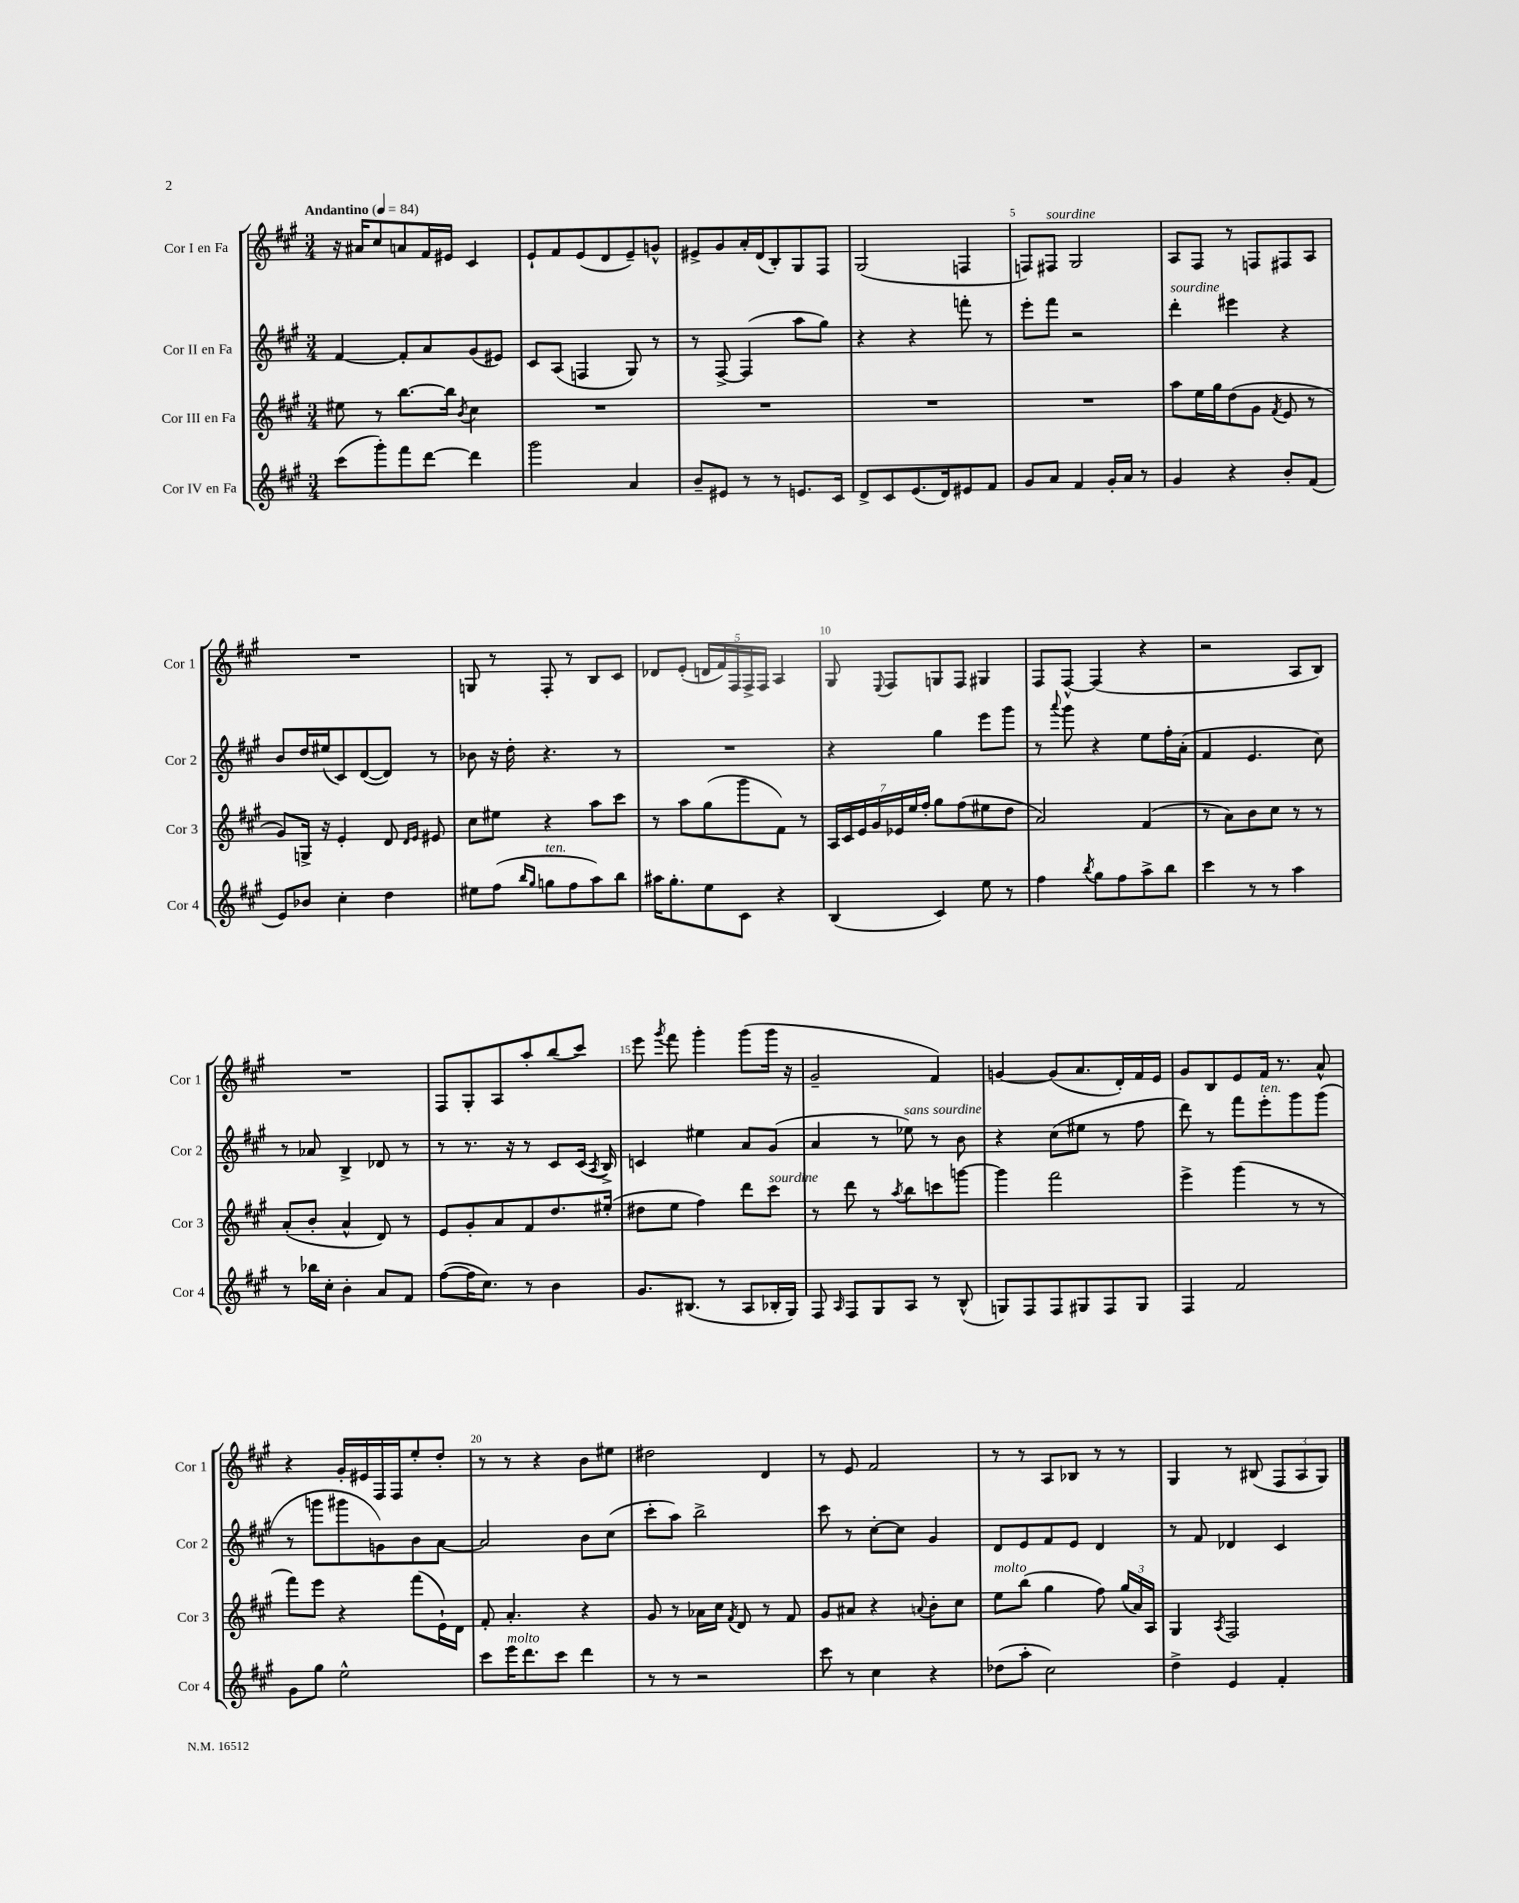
<<
\new StaffGroup <<
\new Staff = "s0" \with { instrumentName = "Cor I en Fa" shortInstrumentName = "Cor 1" } {
    \clef treble \key a \major \numericTimeSignature \time 3/4 \tempo "Andantino" 4 = 84
    \autoBeamOff r16 ais'16[ cis''8 a'8 fis'16 eis'16] cis'4 |
    e'8[-! fis'8 e'8( d'8 e'8--) g'8]-^ |
    eis'8[-> gis'8 a'16-. d'16( b8-.) gis8 fis8] |
    gis2( f4 |
    f8[) fis8]^\markup { \italic "sourdine" } gis2 |
    a8[ fis8] r8 f8[ fis8 a8] |
    R2. |
    g8 r8 fis8-. r8 b8[ cis'8] |
    des'8[ e'8]-.( \tuplet 5/4 { d'16[ fis'16) fis16 fis16-> fis16] } a4 |
    gis8 \appoggiatura { e8 } fis8[ g8 fis8] gis4 |
    fis8[ fis8]~-^ fis4( r4 |
    r2 a8[ b8]) |
    R2. |
    fis8[ gis8-. a8 a''8-. b''8( cis'''8]) |
    e'''8 \acciaccatura { gis'''8 } fis'''8 gis'''4-. gis'''8[( gis'''16] r16 |
    gis'2-- fis'4) |
    g'4~ g'8[( a'8. d'16-.) fis'16 e'16] |
    gis'8[ b8 e'8 fis'16] r8. a'8-^ |
    r4 gis'16[-. eis'16 fis16 fis16 e''8-. d''8]-. |
    r8 r8 r4 b'8[ eis''8] |
    dis''2 d'4 |
    r8 e'8 fis'2 |
    r8 r8 a8[ bes8] r8 r8 |
    gis4 r8 bis8( \tuplet 3/2 { fis8[ a8 gis8]) } \bar "|." |
}
\new Staff = "s1" \with { instrumentName = "Cor II en Fa" shortInstrumentName = "Cor 2" } {
    \clef treble \key a \major \numericTimeSignature \time 3/4
    \autoBeamOff fis'4~ fis'8[-. a'8 gis'8( eis'8]) |
    cis'8[ a8]( f4 gis8) r8 |
    r8 fis8~-> fis4( a''8[ gis''8]) |
    r4 r4 f'''8-. r8 |
    e'''8[-. fis'''8] r2 |
    d'''4-.^\markup { \italic "sourdine" } eis'''4 r4 |
    b'8[ d''16 eis''16( cis'8) d'8~( d'8]) r8 |
    bes'8 r16 d''16-. r4. r8 |
    R2. |
    r4 gis''4 e'''8[ gis'''8] |
    r8 \appoggiatura { a'''8 } gis'''8 r4 e''8[ fis''16-. a'16]-.( |
    fis'4 e'4. cis''8) |
    r8 aes'8 b4-> des'8 r8 |
    r8 r8. r16 r8 cis'8[ cis'16]( \acciaccatura { a8 } b16->) |
    c'4 eis''4 a'8[ gis'8]( |
    a'4 r8 ees''8^\markup { \italic "sans sourdine" }) r8 b'8 |
    r4 cis''8[( eis''8] r8 fis''8 |
    d'''8) r8 fis'''8[ e'''8-.^\markup { \italic "ten." } gis'''8 gis'''8]( |
    r8 g'''8[ gis'''8 g'8) b'8 a'8]~ |
    a'2 b'8[ cis''8]( |
    cis'''8[-. a''8]) b''2-> |
    cis'''8 r8 cis''8[~-. cis''8] gis'4 |
    d'8[ e'8 fis'8 e'8] d'4 |
    r8 fis'8 des'4 cis'4 \bar "|." |
}
\new Staff = "s2" \with { instrumentName = "Cor III en Fa" shortInstrumentName = "Cor 3" } {
    \clef treble \key a \major \numericTimeSignature \time 3/4
    \autoBeamOff eis''8 r8 b''8.[~ b''16] \acciaccatura { b'8 } cis''4 |
    R2. |
    R2. |
    R2. |
    R2. |
    a''8[ e''16 gis''16 d''8( gis'8] \acciaccatura { fis'8 } e'8 r8 |
    gis'8[) g16]-> r16 e'4-. d'8 \grace { d'16[ e'16] } eis'8 |
    cis''8[ eis''8] r4 a''8[ cis'''8] |
    r8 a''8[ gis''8( gis'''8 fis'8]) r8 |
    \tuplet 7/4 { a16[ cis'16 e'16 gis'16 ees'16 e''16 fis''16]-. } gis''8[ fis''8( eis''8 d''8] |
    a'2) fis'4( |
    r8 a'8[) b'8 cis''8] r8 r8 |
    a'8[-.( b'8]-. a'4-^ d'8) r8 |
    e'8[ gis'8-. a'8 fis'8 d''8. eis''16]-.( |
    dis''8[ e''8] fis''4) d'''8[ cis'''8]^\markup { \italic "sourdine" } |
    r8 d'''8 r8 \acciaccatura { a''8 } b''8[ c'''8 g'''8]~ |
    g'''4 fis'''2 |
    e'''4-> gis'''4( r8 r8 |
    fis'''8[) e'''8] r4 fis'''8[( e'16-!) d'16] |
    fis'8-. a'4.-. r4 |
    gis'8 r8 aes'16[ cis''16] \acciaccatura { fis'8 } d'8 r8 fis'8 |
    gis'8[ ais'8] r4 \appoggiatura { a'8 } b'8[-. cis''8] |
    e''8[^\markup { \italic "molto" } b''8]( gis''4 fis''8) \tuplet 3/2 { gis''16[( a'16) a16] } |
    gis4 \acciaccatura { a8 } fis2 \bar "|." |
}
\new Staff = "s3" \with { instrumentName = "Cor IV en Fa" shortInstrumentName = "Cor 4" } {
    \clef treble \key a \major \numericTimeSignature \time 3/4
    \autoBeamOff cis'''8[( gis'''8-.) fis'''8 d'''8]~ d'''4 |
    gis'''2 a'4 |
    b'8[-- eis'8] r8 r8 e'8.[ cis'16] |
    d'8[-> cis'8 e'8.( d'16) eis'8 fis'8] |
    gis'8[ a'8] fis'4 gis'16[-. a'16] r8 |
    gis'4 r4 b'8[-. fis'8]( |
    e'8[) bes'8] cis''4-. d''4 |
    eis''8[ fis''8]( \grace { b''16[ gis''16] } g''8[^\markup { \italic "ten." } fis''8 a''8) b''8] |
    ais''16[ gis''8.-. e''8 cis'8] r4 |
    b4( cis'4) e''8 r8 |
    fis''4 \acciaccatura { b''8 } gis''8[ fis''8 a''8-> b''8] |
    cis'''4 r8 r8 a''4 |
    r8 bes''16[ cis''16]-. b'4-. a'8[ fis'8] |
    fis''8[~( fis''16 cis''8.]) r8 b'4 |
    gis'8.[ bis8.]( r8 a8[ bes16-. gis16]) |
    fis8 \grace { a16 } fis8[ gis8 a8] r8 b8-^( |
    g8[) fis8 fis8 gis8 fis8 gis8] |
    fis4 fis'2 |
    gis'8[ gis''8] e''2-^ |
    cis'''8[ e'''16^\markup { \italic "molto" } d'''8. cis'''8] d'''4 |
    r8 r8 r2 |
    cis'''8 r8 cis''4 r4 |
    des''8[( a''8]-. cis''2) |
    d''4-> e'4 fis'4-. \bar "|." |
}
>>
>>
\layout { \context { \Score \override BarNumber.break-visibility = ##(#f #t #t) barNumberVisibility = #(every-nth-bar-number-visible 5) } }
